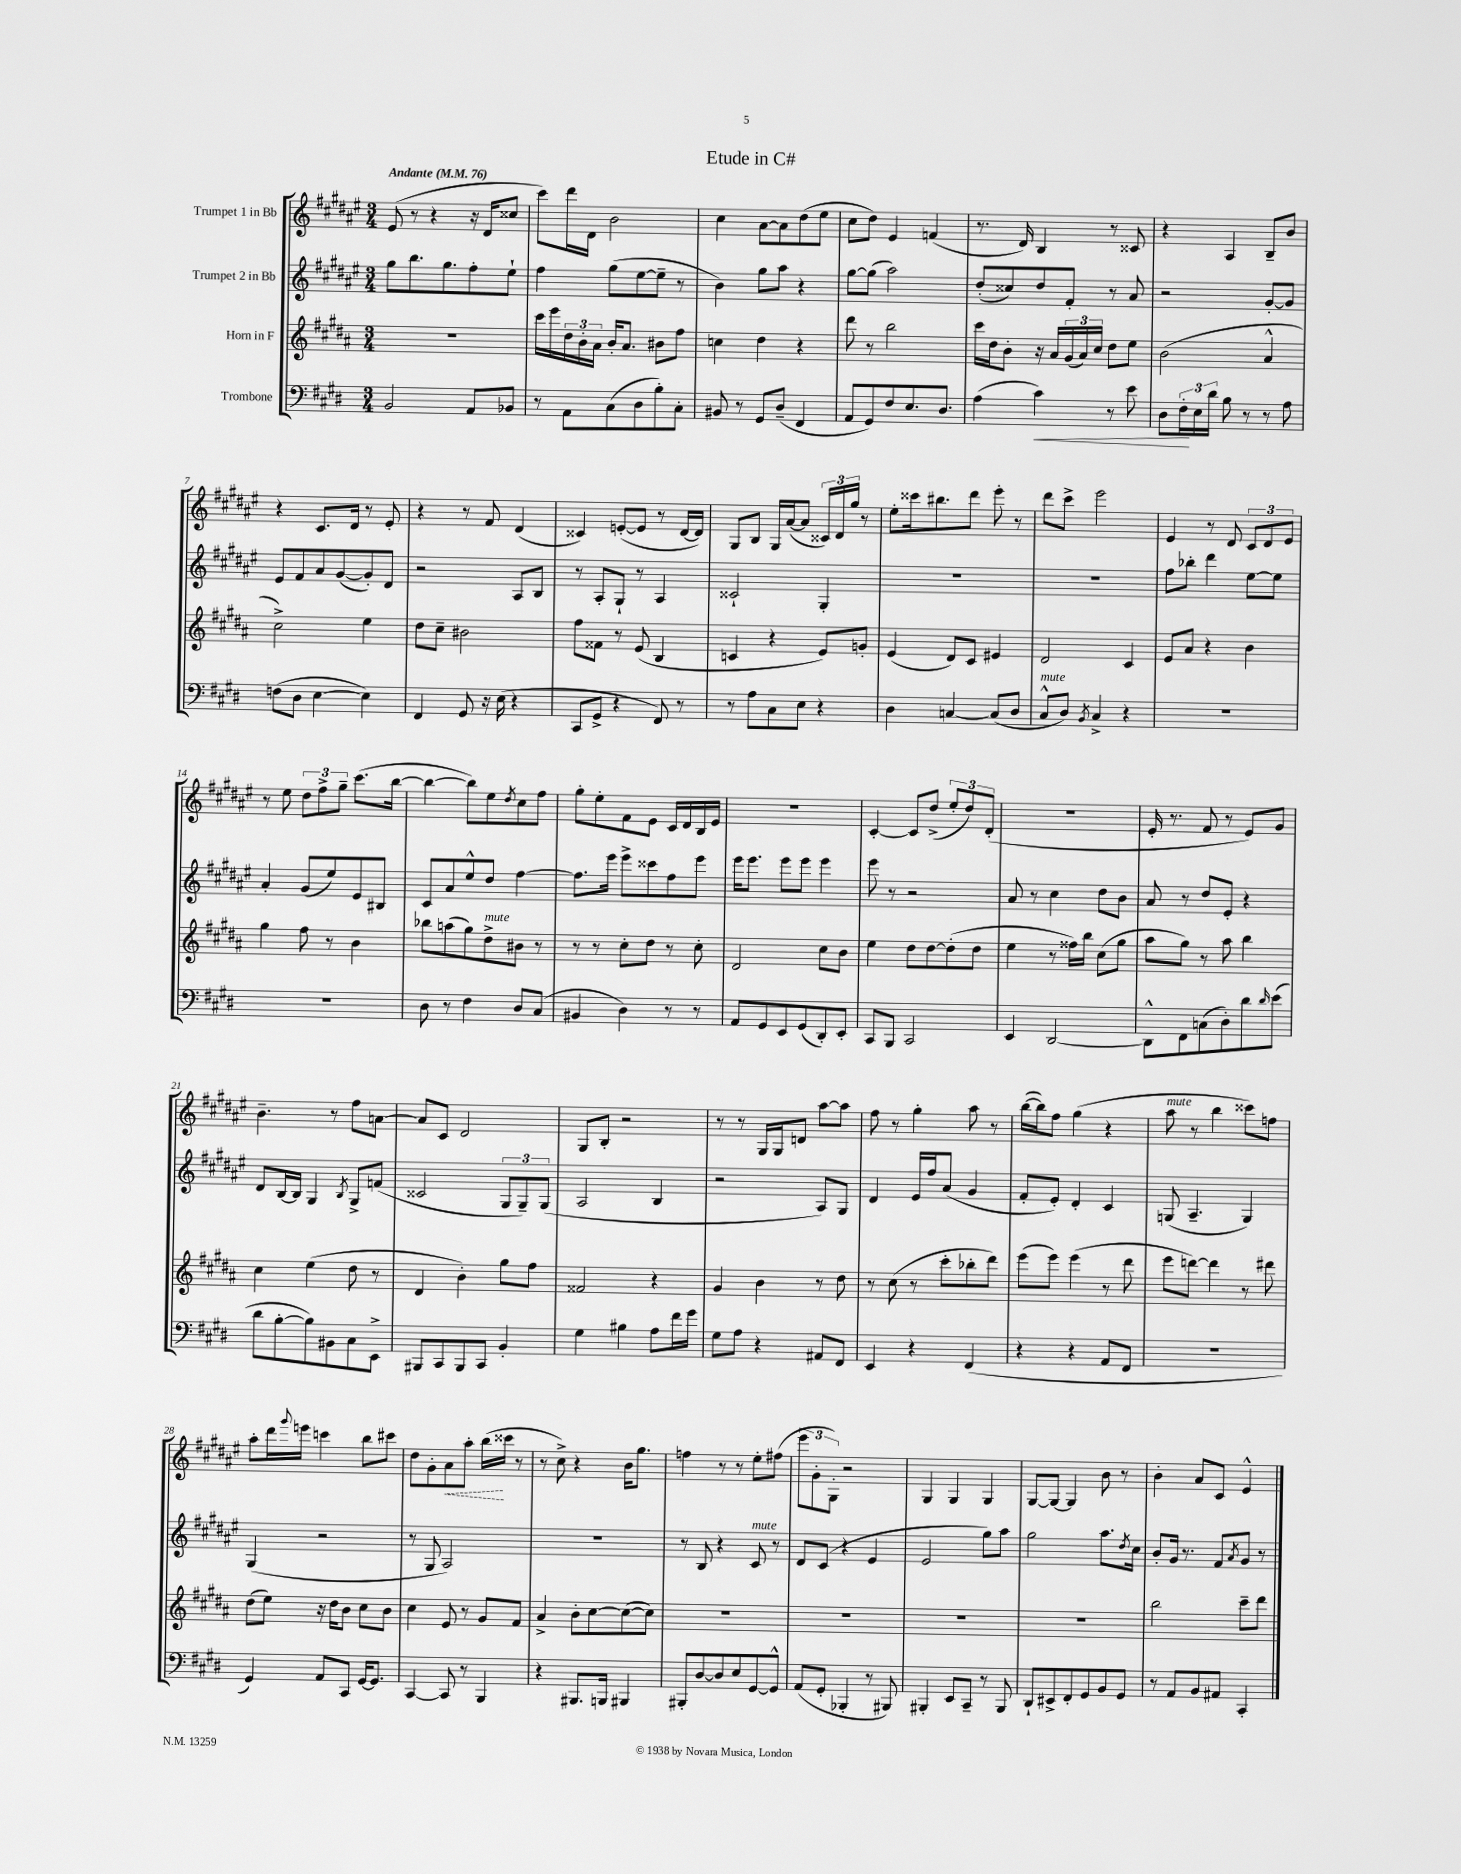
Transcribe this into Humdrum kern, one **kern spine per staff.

**kern	**kern	**kern	**kern
*staff4	*staff3	*staff2	*staff1
*clefF4	*clefG2	*clefG2	*clefG2
*k[f#c#g#d#]	*k[f#c#g#d#a#]	*k[f#c#g#d#a#e#]	*k[f#c#g#d#a#e#]
*M3/4	*M3/4	*M3/4	*M3/4
*MM76	*MM76	*MM76	*MM76
2BB/	2.r	8gg#\L	(8e#/
.	.	8.bb\	8r
.	.	.	4r
.	.	8.gg#\	.
8AA/L	.	8ff#'\	16r
.	.	.	16d#/LK
8BB-/J	.	8ee#`\J	8cc##/J
=	=	=	=
8r	16ccc#\LL	4ff#\	8ccc#\L)
.	16eee\	.	.
8AA\L	24dd#\	.	16ddd#\L
.	24b'\	.	.
.	.	.	16d#\JJ
.	24a#\JJ	.	.
(8C#\	16b'/LK	(8gg#\L	2b\
.	8.a#/J	.	.
8D#\	.	[8ee#\	.
8B'\)	8b#\L	8ee#~\]J	.
8C#'\J	8ff#\J	8r	.
=	=	=	=
8BB#/	4cc\	4b\)	4cc#\
8r	.	.	.
8GG#/L	4dd#\	8gg#\L	[8a#\L
(8D#~/J	.	8aa#\J	8a#\]
4FF#/	4r	4r	(8dd#\
.	.	.	8ee#\J
=	=	=	=
8AA/L	8ddd#\	[8gg#\L	8cc#\L
8GG#/)	8r	(8gg#\]J	8dd#\J)
8F#/	2bb\	2aa#\)	4e#/
8.E/	.	.	.
.	.	.	(4f/
8.D#/J	.	.	.
=	=	=	=
(4A\	16ccc#\LL	(8dd#'/L	8.r
.	16dd#\J	.	.
.	8b'\J	8cc##/)	.
.	.	.	16d#/)
4c#\)	16r	8dd#/	4B/
.	16a#/LL	.	.
.	(24g#/	8f#'/J	.
.	24a#/)	.	.
.	24cc#/JJ	.	.
8r	8dd#\L	8r	8r
8e\	8ee\J	8a#/	8c##/
=	=	=	=
8D#\L	(2b\	2r	4r
24F#'\L	.	.	.
24E\	.	.	.
24d#\JJ	.	.	.
8B\	.	.	4A#/
8r	.	.	.
8r	4a#^^/	[8g#'/L	8B~/L
8A\	.	8g#/]J	8b/J
=	=	=	=
(8F\L	2cc#^\)	8e#/L	4r
8D#\J	.	8f#/	.
[4E\	.	8a#/	8.c#/L
.	.	([8g#/	.
.	.	.	16d#/Jk
4E\])	4ee\	8g#'/])	8r
.	.	8d#/J	8e#'/
=	=	=	=
4FF#/	8dd#\L	2r	4r
.	8cc#~\J	.	.
8GG#/	2b#\	.	8r
16r	.	.	8f#/
(16E\	.	.	.
4r	.	8A#/L	(4d#/
.	.	8B/J	.
=	=	=	=
8CC#/L	8ff#\L	8r	4c##/)
8GG#^/J	8f##\J	8A#'/L	.
4r	8r	8G#`/J	([8e'/L
.	(8e/	8r	8e/]J
8FF#/)	4B/	4A#/	8r
8r	.	.	[16d#/LL
.	.	.	16d#/]JJ)
=	=	=	=
8r	4c/	2c##`/	8G#/L
8A\L	.	.	8B/J
8C#\	4r	.	16G#/LL
.	.	.	([16a#/J
8E\J	.	.	8a#/]J
4r	8e/L)	4G#'/	24c##/LL)
.	.	.	24d#/
.	.	.	24gg#/JJ
.	8g'/J	.	8r
=	=	=	=
4D#\	(4e/	2.r	8ee#'\L
.	.	.	16ccc##\k
.	.	.	8.bb#\
[4C/	8d#/L)	.	.
.	8c#/J	.	8ddd#\J
(8C/]L	4e#/	.	8eee#'\
8D#/J	.	.	8r
=	=	=	=
8C#^^/L	2d#/	2.r	8ddd#\L
8D#/J)	.	.	8ccc#^\J
8qBB/	.	.	.
4C#^/	.	.	2eee#\
4r	4c#/	.	.
=	=	=	=
2.r	8e/L	8ff#\L	4e#/
.	8a#/J	8bb-'\J	.
.	4r	4ddd#\	8r
.	.	.	8d#/
.	4b\	[8ee#\L	12c#/L
.	.	.	12d#/
.	.	8ee#\]J	.
.	.	.	12e#/J
=	=	=	=
2.r	4gg#\	4a#'/	8r
.	.	.	8ee#\
.	8ff#\	(8g#/L	12dd#\L
.	.	.	12ff#^\
.	8r	8ee#/)	.
.	.	.	12gg#~\J
.	4b\	8e#/	(8.ccc#\L
.	.	8B#/J	.
.	.	.	[16bb\Jk
=	=	=	=
8D#\	8bb-\L	8c#/L	4bb\_
8r	(8aa\	8a#/	.
4F#\	8gg#\)	8ee#^^/	8bb\]L)
.	8dd#^\	8dd#/J	8ee#\
.	.	.	8qdd#/
8D#/L	8b#\J	[4ff#\	8cc#\
(8C#/J	8r	.	8ff#\J
=	=	=	=
4BB#/	8r	8.ff#\]L	8gg#'\L
.	8r	.	8ee#'\
.	.	16eee#\Jk	.
4D#\)	8cc#'\L	8eee#^\L	8f#\
.	8dd#\J	8ccc##\	8e#\J
8r	8r	8ff#\	16c#/LL
.	.	.	16d#/
8r	8cc#'\	8eee#\J	16B/
.	.	.	16e#/JJ
=	=	=	=
8AA/L	2d#/	16eee#\LK	2.r
.	.	8.eee#\J	.
8GG#/	.	.	.
8EE/	.	8eee#\L	.
(8GG#/	.	8eee#\J	.
8DD#'/)	8cc#\L	4eee#\	.
8EE'/J	8b\J	.	.
=	=	=	=
8CC#/L	4ee\	8eee#\	[4c#'/
8BBB/J	.	8r	.
2CC#/	8dd#\L	2r	8c#/]L
.	[8dd#\	.	(8dd#^/J
.	(8dd#'\]	.	12ee#'/L
.	.	.	12dd#/)
.	8dd#\J	.	.
.	.	.	(12d#'/J
=	=	=	=
4EE/	4ee\	8a#/	2.r
.	.	8r	.
[2DD#/	8r	4cc#\	.
.	16ff##\LL)	.	.
.	16bb\JJ	.	.
.	(8cc#\L	8dd#\L	.
.	8gg#\J	8b\J	.
=	=	=	=
8DD#^^\]L	8aa#\L	8a#/	16e#'/
.	.	.	8.r
8FF#\	8gg#\J)	8r	.
(8C\	8r	8dd#/L	8f#/
8D#'\)	8aa#\	8e#'/J	8r
8d#\	4bb\	4r	8e#/L)
16qqd#/	.	.	.
(8e\J	.	.	8g#/J
=	=	=	=
8d#\L	4cc#\	8d#/L	4.b~\
[8B'\	.	[16B/L	.
.	.	16B/]JJ	.
8B\])	(4ee\	4G#/	.
8BB#\	.	.	8r
.	.	8qB/	.
8C#\	8dd#\	8G#^/L	8ff#\L
8EE^\J	8r	(8f/J	[8a\J
=	=	=	=
8BBB#/L	4d#/	2c##/	8a/]L
8CC#/	.	.	8c#/J
8BBB#/	4b'\)	.	2d#/
8CC#/J	.	.	.
4BB'/	8gg#\L	12G#/L	.
.	.	12G#~/)	.
.	8ff#\J	.	.
.	.	(12G#/J	.
=	=	=	=
4G#\	2f##/	2A#/	8G#/L
.	.	.	8B'/J
4B#\	.	.	2r
8A\L	4r	4B/	.
16f#\L	.	.	.
16g#\JJ	.	.	.
=	=	=	=
8G#\L	4g#/	2r	8r
8A\J	.	.	8r
4r	4b\	.	16G#/LL
.	.	.	16G#/J
.	.	.	8d/J
8AA#/L	8r	8A#/L)	[8aa#\L
8FF#/J	8dd#\	8G#/J	8aa#\]J
=	=	=	=
4EE/	8r	4d#/	8ff#\
.	(8cc#\	.	8r
4r	8r	16e#/LL	4gg#'\
.	.	16ff#/J	.
.	8ccc#'\L	(8a#/J	.
(4FF#/	8bb-'\	4g#/	8aa#\
.	8ddd#\J)	.	8r
=	=	=	=
4r	(8eee\L	8f#'/L	([16bb\LL
.	.	.	16bb\]J)
.	8eee\J)	8e#'/J)	8ff#\J
4r	(4eee\	4d#'/	(4gg#\
8AA/L	8r	4c#/	4r
8FF#/J	8ddd#\	.	.
=	=	=	=
2.r	8eee\L	(8G/	8aa#\
.	[8ddd\J)	4.A#~/	8r
.	4ddd\]	.	4bb\
.	8r	4G/)	8ccc##\L)
.	8ddd#\	.	8ff\J
=	=	=	=
4GG#/)	(8dd#\L	(4G#/	8aa#'\L
.	8ee\J)	.	16ddd#\L
.	.	.	8qqggg#/
.	.	.	16eee\JJ
8AA/L	16r	2r	4ccc\
.	16dd#\LK	.	.
8CC#/J	8b\J	.	.
[16GG#/LK	8cc#\L	.	8bb\L
8.GG#/]J	.	.	.
.	8b\J	.	8ccc#\J
=	=	=	=
[4CC#/	4cc#\	8r	8dd#\L
.	.	8G#/	8g#'\
8CC#/]	8e/	2A#/)	8a#\
8r	8r	.	8aa#'\J
4BBB/	8g#/L	.	(16bb\LL
.	.	.	16ccc##\JJ
.	8f#/J	.	8r
=	=	=	=
4r	4a#^/	2.r	8r
.	.	.	8cc#^\)
8.BBB#/L	8b'\L	.	4r
.	[8cc#\	.	.
16BBB/Jk	.	.	.
4BBB#/	(8cc#\_	.	16b\LK
.	.	.	8.gg#\J
.	8cc#\]J)	.	.
=	=	=	=
8BBB#'/L	2.r	8r	4ff\
[8D#/	.	8B/	.
8D#/]	.	4r	8r
8E/	.	.	8r
[8GG#/	.	8c#/	8ee#'\L
8GG#^^/]J	.	8r	(8ff#\J
=	=	=	=
(8AA/L	2.r	8d#/L	12eee#\L
.	.	.	12g#'\
8GG#'/J	.	(8c#/J	.
.	.	.	12G#'\J)
4BBB-'/	.	4r	2r
8r	.	4e#/	.
8BBB#/)	.	.	.
=	=	=	=
4BBB#'/	2.r	2e#/	4G#/
8EE/L	.	.	4G#/
8CC#~/J	.	.	.
8r	.	8gg#\L)	4G#/
8BBB#/	.	8aa#\J	.
=	=	=	=
8DD#`/L	2.r	2gg#\	[8G#/L
8EE#^/	.	.	8G#/_J
8FF#'/	.	.	4G#/]
8GG#/	.	.	.
8BB/	.	8.aa#\L	8b\
8GG#/J	.	.	8r
.	.	8qdd#/	.
.	.	16cc#\Jk	.
=	=	=	=
8r	2bb\	8b'/L	4b'\
8AA/L	.	16g#/Jk	.
.	.	8.r	.
8BB/	.	.	8a#/L
8AA#/J	.	8f#/L	8c#/J
.	.	8qa#/	.
4CC#'/	8ccc#~\L	8g#/J	4e#^^/
.	8ddd#\J	8r	.
==	==	==	==
*-	*-	*-	*-
